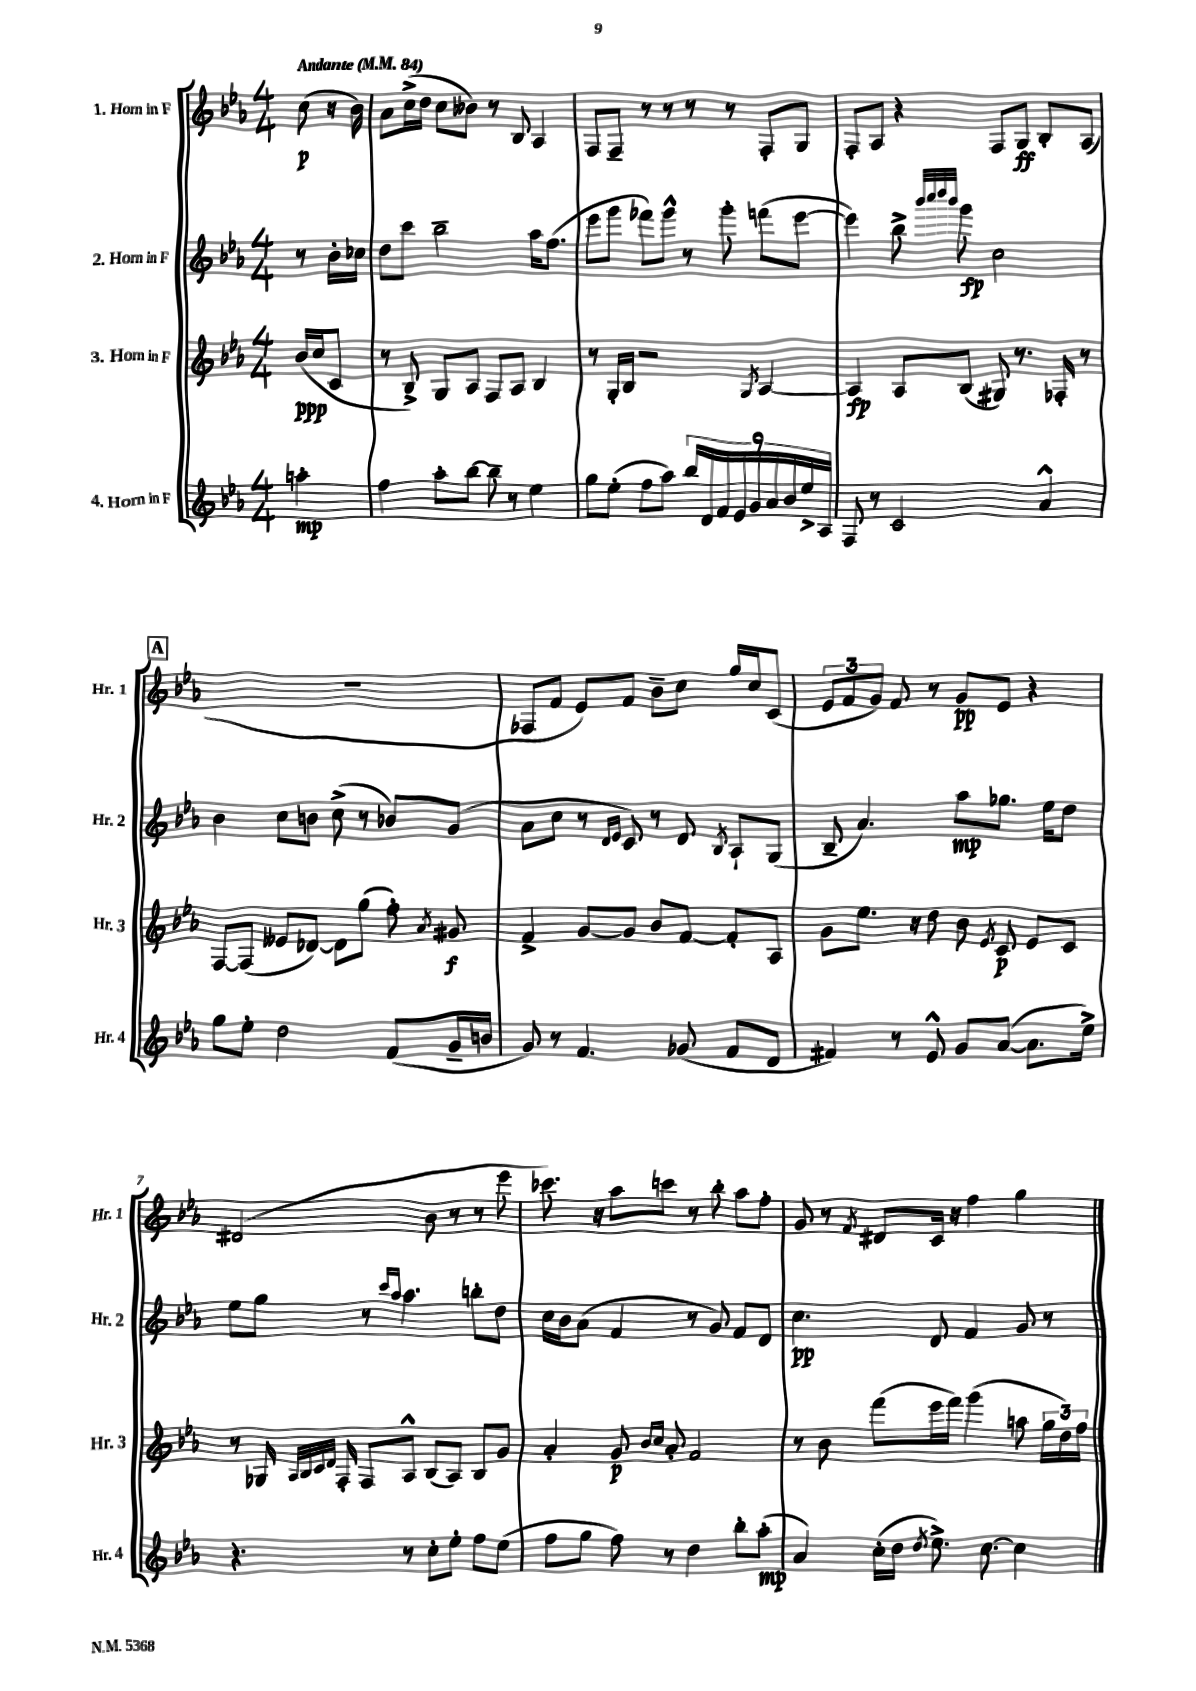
<<
\new StaffGroup <<
\new Staff = "s0" \with { instrumentName = "1. Horn in F" shortInstrumentName = "Hr. 1" } {
    \clef treble \key ees \major \numericTimeSignature \time 4/4 \partial 4 \tempo "Andante" 4 = 84
    \autoBeamOff c''8\p( r16 bes'16) |
    aes'8[ c''16->( d''16] c''8[ beses'8]) r8 bes8 aes4 |
    f8[ f8]-- r8 r8 r8 r8 f8[-. g8] |
    f8[-. aes8] r4 f8[ g8]\ff bes8[-. aes8]( |
    \mark \markup { \box "A" } R1 |
    fes8[ f'8] ees'8[) f'8] bes'8[-- c''8] g''16[ c''16 c'8]( |
    \tuplet 3/2 { ees'8[ f'8 g'8]) } f'8 r8 g'8[\pp ees'8] r4 |
    dis'2( bes'8 r8 r8 ees'''8 |
    ces'''8.) r16 aes''8[ c'''8] r8 bes''8-. aes''8[ f''8]-. |
    g'8 r8 \acciaccatura { f'8 } dis'8[ c'16] r16 f''4 g''4 \bar "|." |
}
\new Staff = "s1" \with { instrumentName = "2. Horn in F" shortInstrumentName = "Hr. 2" } {
    \clef treble \key ees \major \numericTimeSignature \time 4/4 \partial 4
    \autoBeamOff r8 bes'16[-. ces''16] |
    d''8[ c'''8] bes''2-- aes''16[ f''8.]( |
    ees'''8[ g'''8] fes'''8[) g'''8]-^ r8 g'''8-. f'''8[( ees'''8]~ |
    ees'''4) bes''8-> \grace { bes'''32[ c''''32 d''''32 bes'''32] } g'''8\fp c''2 |
    \mark \markup { \box "A" } bes'4 c''8[ b'8] c''8->( r8 bes'8[) g'8]( |
    aes'8[ c''8] r8 \grace { d'16[ ees'16] } c'8) r8 d'8 \acciaccatura { bes8 } aes8[-! g8]( |
    bes8-- aes'4.) aes''8[\mp ges''8.] ees''16[ d''8] |
    ees''8[ g''8] r8 \grace { c'''16[ aes''16] } aes''4. b''8[-. d''8] |
    c''16[ bes'16 aes'8]( f'4 r8 g'8) f'8[ d'8] |
    c''4.\pp d'8 f'4 g'8 r8 \bar "|." |
}
\new Staff = "s2" \with { instrumentName = "3. Horn in F" shortInstrumentName = "Hr. 3" } {
    \clef treble \key ees \major \numericTimeSignature \time 4/4 \partial 4
    \autoBeamOff bes'16[\ppp( c''16 c'8] |
    r8 bes8->) g8[ aes8] f8[ aes8] bes4 |
    r8 g16[-. bes16] r2 \acciaccatura { g8 } aes4~ |
    aes4\fp aes8[ bes8]( gis8) r8. fes16-. r8 |
    \mark \markup { \box "A" } f8[~ f8]( eeses'8[ des'8]~) des'8[ g''8]( f''8-.) \acciaccatura { aes'8 } gis'8\f |
    f'4-> g'8[~ g'8] bes'8[ f'8]~ f'8[-. aes8] |
    g'8[ ees''8.] r16 d''8 bes'8 \acciaccatura { ees'8 } c'8\p ees'8[ c'8] |
    r8 ges16 \grace { aes32[ bes32 c'32 d'32] } f16-. f8[ aes8]-^ bes8[( aes8]) bes8[ g'8] |
    aes'4-. g'8\p \grace { bes'16[ c''16] } aes'8-. f'2 |
    r8 bes'8 f'''8[( ees'''16 f'''16]) g'''4( a''8 \tuplet 3/2 { g''16[ d''16) f''16] } \bar "|." |
}
\new Staff = "s3" \with { instrumentName = "4. Horn in F" shortInstrumentName = "Hr. 4" } {
    \clef treble \key ees \major \numericTimeSignature \time 4/4 \partial 4
    \autoBeamOff a''4-.\mp |
    f''4 aes''8[-. bes''8]~ bes''8-- r8 ees''4 |
    g''8[ ees''8]-.( f''8[ aes''8]) \tuplet 9/8 { bes''16[ d'16 f'16 ees'16 g'16 aes'16 bes'16 ees''16-> aes16] } |
    f8 r8 c'2 aes'4-^ |
    \mark \markup { \box "A" } g''8[ ees''8]-. d''2 f'8[( g'16-- b'16] |
    g'8) r8 f'4. ges'8( f'8[ d'8] |
    fis'4) r8 ees'8-^ g'8[ aes'8]~( aes'8.[ ees''16]->) |
    r4. r8 c''8[-. ees''8]-. f''8[ ees''8]( |
    f''8[ g''8] f''8) r8 d''4 bes''8[-. aes''8]-.\mp( |
    aes'4) c''16[-.( d''16] \acciaccatura { d''8 } ees''8.->) c''8.~ c''4 \bar "|." |
}
>>
>>
